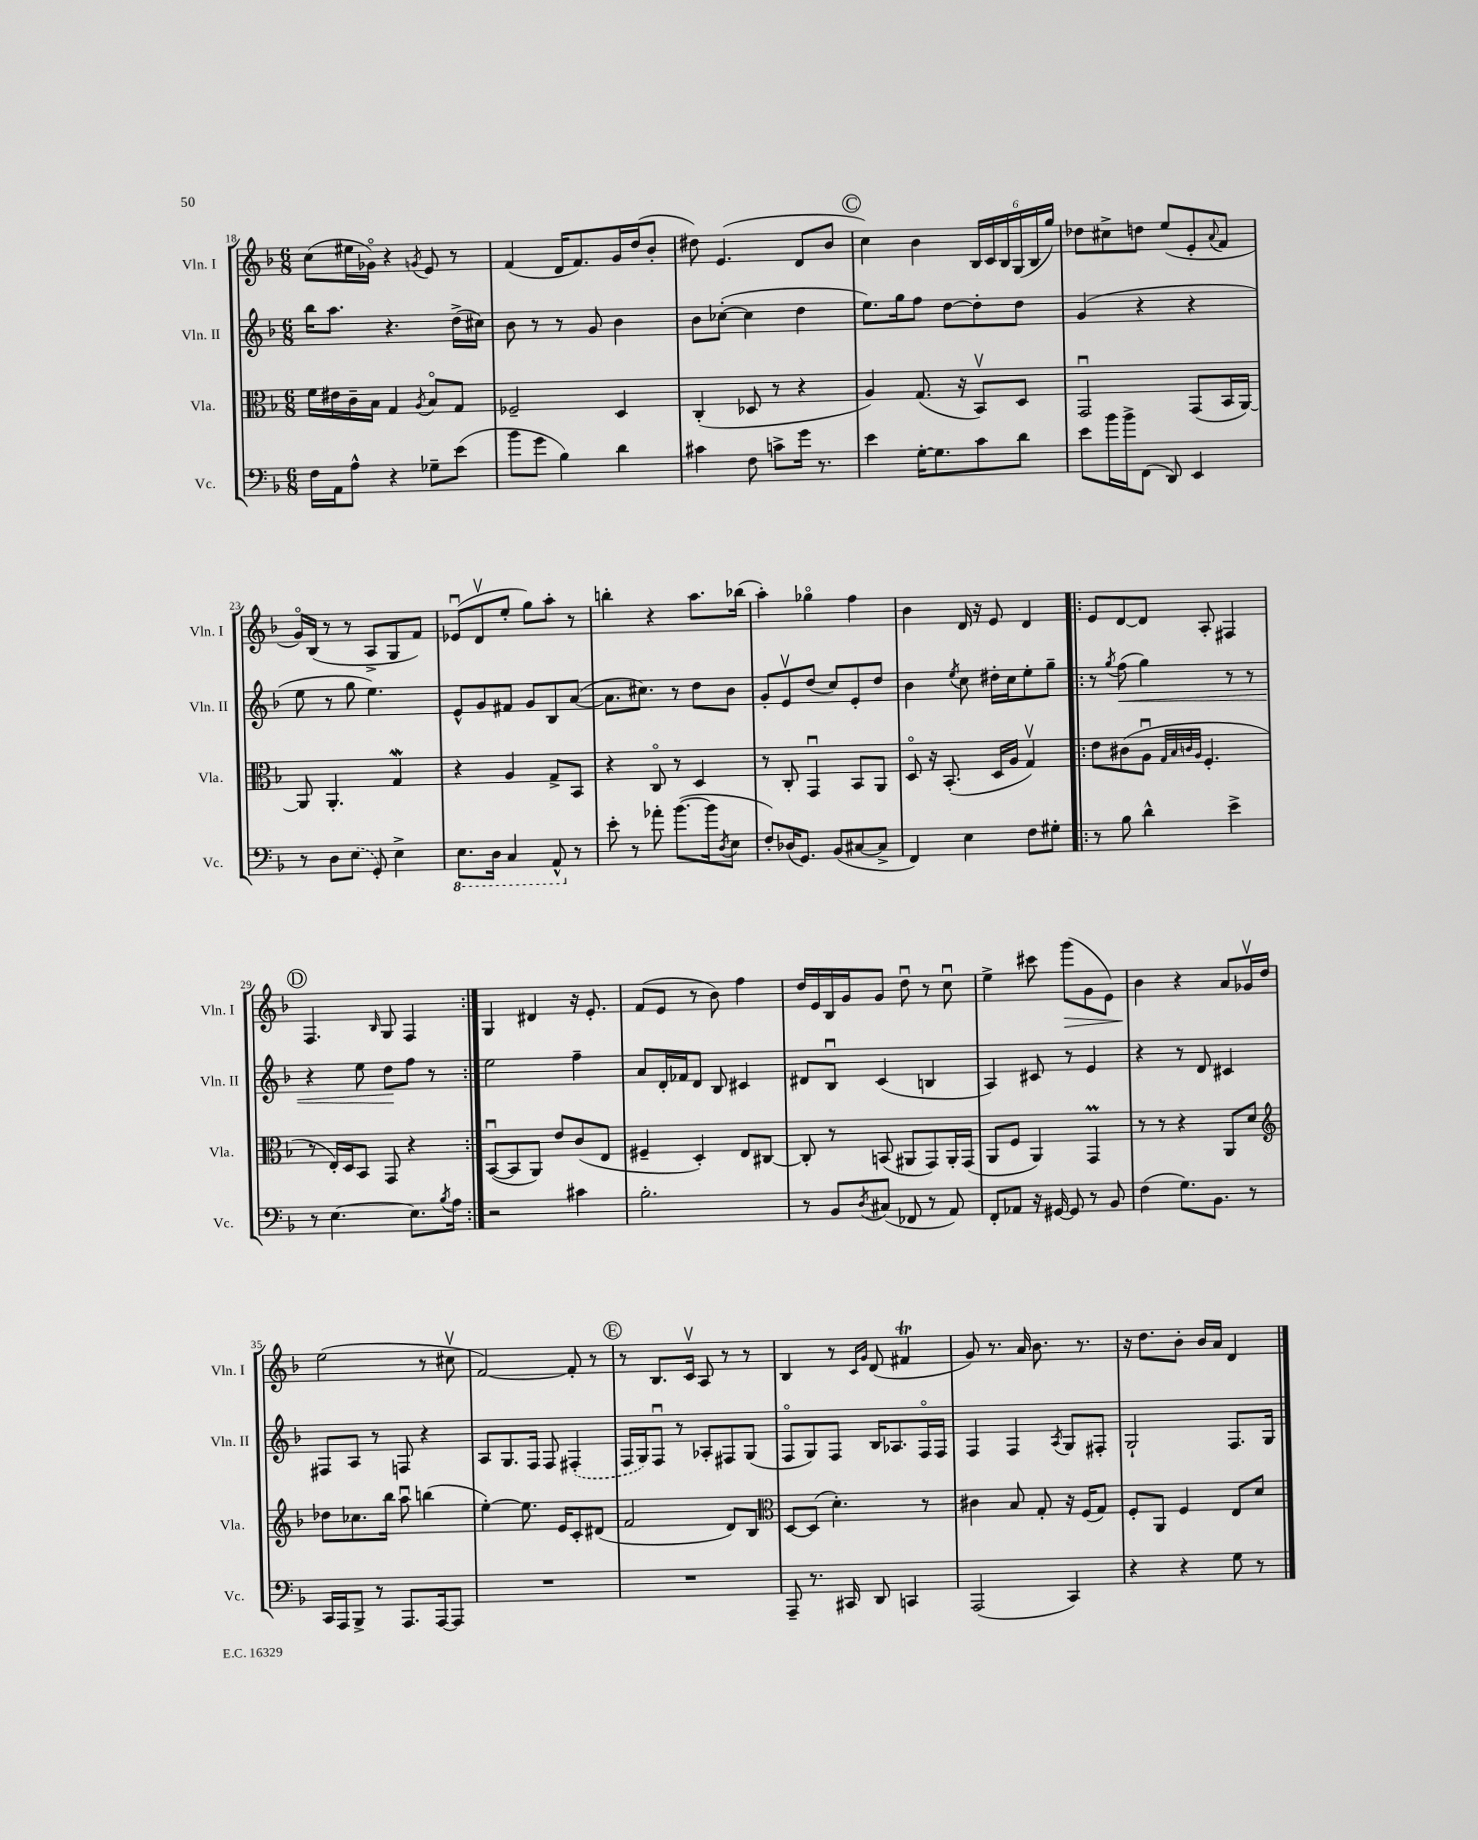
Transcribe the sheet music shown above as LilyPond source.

<<
\new StaffGroup <<
\new Staff = "s0" \with { instrumentName = "Vln. I" shortInstrumentName = "Vln. I" } {
    \clef treble \key f \major \numericTimeSignature \time 6/8
    c''8( eis''16 ges'16\flageolet) r4 \acciaccatura { g'8 } e'8 r8 |
    f'4( d'16 f'8.) g'16 d''16( bes'8-. |
    dis''8) e'4.( d'8 bes'8 |
    \mark \markup { \circle "C" } c''4) bes'4 \tuplet 6/4 { bes16 c'16 bes16 g16( bes16 g''16) } |
    des''8 cis''8-> d''8 e''8( e'8-. \appoggiatura { a'8 } f'8 |
    g'16\flageolet) bes16( r8 r8 a8-> g8 f'8) |
    ees'8\downbow( d'8\upbow e''8-. g''8) a''8-. r8 |
    b''4-. r4 a''8. bes''16( |
    a''4-.) ges''4\flageolet f''4 |
    bes'4 d'16 r16 e'8 d'4 |
    \repeat volta 2 { e'8 d'8~ d'8 a8-. fis4 |
    \mark \markup { \circle "D" } f4. \grace { bes16 } g8 f4 | }
    g4 dis'4 r16 e'8.-. |
    f'8( e'8 r8 bes'8) f''4 |
    d''16 e'16 bes16 g'16 g'8 d''8\downbow r8 c''8\downbow |
    e''4-> cis'''8 g'''8\>( g'8 e'8) |
    bes'4\! r4 a'8 ges'16\upbow d''16 |
    e''2( r8 cis''8\upbow |
    f'2~) f'8-. r8 |
    \mark \markup { \circle "E" } r8 bes8. c'16\upbow a8 r8 r8 |
    bes4 r8 \grace { c'16 g'16 } d'8( fis'4\trill |
    g'8) r8. a'16 bes'8. r8. |
    r16 d''8. bes'8-. bes'16 a'16 d'4 \bar "|." |
}
\new Staff = "s1" \with { instrumentName = "Vln. II" shortInstrumentName = "Vln. II" } {
    \clef treble \key f \major \numericTimeSignature \time 6/8
    bes''16 a''8. r4. d''16->( cis''16) |
    bes'8 r8 r8 g'8 bes'4 |
    bes'8 ces''8~-.( ces''4 d''4 |
    \mark \markup { \circle "C" } e''8.) g''16 f''8 d''8~ d''8-. d''8 |
    g'4( r4 r4 |
    e''8 r8 g''8 e''4.) |
    e'8-^ g'8 fis'8 g'8 bes8 a'8~( |
    a'8. cis''8.) r8 d''8 bes'8 |
    g'8-. e'8\upbow d''8( c''8) e'8-. d''8 |
    bes'4 \acciaccatura { e''8 } c''8 dis''16-. c''16 e''8-. g''8-- |
    \repeat volta 2 { r8 \acciaccatura { g''8 } f''8\<( g''4) r8 r8 |
    \mark \markup { \circle "D" } r4 e''8 d''8\! f''8 r8 | }
    e''2 f''4-- |
    a'8 d'16-. fes'16 d'8 bes8 cis'4 |
    dis'8 bes8\downbow c'4( b4 |
    a4) cis'8 r8 e'4 |
    r4 r8 d'8 cis'4 |
    fis8 a8 r8 f8 r4 |
    a8 g8. f16 f8 \once \slurDashed fis4-.( |
    \mark \markup { \circle "E" } f16 g16) f8\downbow r8 aes8-. fis8 g8( |
    f8\flageolet g8) f8 bes16 aes8. f16\flageolet f16 |
    f4 f4 \acciaccatura { a8 } g8 fis8-. |
    g2-! f8. g16 \bar "|." |
}
\new Staff = "s2" \with { instrumentName = "Vla." shortInstrumentName = "Vla." } {
    \clef alto \key f \major \numericTimeSignature \time 6/8
    f'16 eis'16 c'16-- bes16 g4 \acciaccatura { a8 } bes8\flageolet g8 |
    fes2-- d4 |
    c4-.( des8 r8 r4 |
    \mark \markup { \circle "C" } a4) g8.( r16 bes,8\upbow) d8 |
    g,2\downbow g,8( bes,16 a,16~) |
    a,8 a,4.-. g4\mordent |
    r4 a4 g8-> bes,8 |
    r4 c8\flageolet r8 d4 |
    r8 c8-. g,4\downbow bes,8 a,8 |
    d8\flageolet r16 bes,8.-.( d16 a16 g4\upbow) |
    \repeat volta 2 { e'8 cis'8( a8\downbow \grace { g32 bes32 c'32 a32 } f4.-. |
    \mark \markup { \circle "D" } r8 e16-.) d16 bes,8 g,8 r4 | }
    bes,8~\downbow( bes,8 a,8) e'8 c'8( e8 |
    fis4-- d4-.) e8 cis8~ |
    cis8-. r8 b,8( ais,8 g,8) ais,16-. g,16( |
    a,8 f8 a,4) g,4\prall |
    r8 r8 r4 a,8 d'8 |
    \clef treble des''8 ces''8. bes''16 a''8\downbow b''4( |
    e''4~-.) e''8. e'16 c'8-. dis'8( |
    \mark \markup { \circle "E" } f'2 d'8) bes8 |
    \clef alto d8~ d8( d'4.-.) r8 |
    cis'4 bes8 g8-. r16 f16( g8) |
    f8-. a,8 f4 e8 d'8 \bar "|." |
}
\new Staff = "s3" \with { instrumentName = "Vc." shortInstrumentName = "Vc." } {
    \clef bass \key f \major \numericTimeSignature \time 6/8
    f16 a,16 a8-^ r4 ges8-- e'8( |
    bes'8 g'8 bes4) d'4 |
    cis'4 f8 c'8-> g'16 r8. |
    \mark \markup { \circle "C" } e'4 g16~-. g8. c'8 d'8 |
    e'8 bes'16 bes'16-> f,8( d,8) e,4 |
    r8 d8 \once \slurDashed e8( g,8-.) e4-> |
    \ottava #-1 e,8. d,16 c,4 a,,8-^ \ottava #0 r8 |
    e'8-. r8 aes'8-. bes'8.~( bes'16 \acciaccatura { d8 } e8 |
    f8-.) des16( g,8.) bes,8( cis8~ cis8-> |
    f,4) e4 f8 gis8-. |
    \repeat volta 2 { r8 bes8 d'4-^ e'4-> |
    \mark \markup { \circle "D" } r8 e4.~ e8. \acciaccatura { bes8 } a16 | }
    r2 cis'4 |
    bes2.-. |
    r8 bes,8 \acciaccatura { d8 } cis8( fes,8 r8 a,8) |
    f,8-. aes,8 r16 gis,16~ gis,8 r8 bes,8 |
    f4( g8.) bes,8. r8 |
    c,16 a,,16 bes,,8-> r8 a,,8. a,,16~ a,,8 |
    R2. |
    \mark \markup { \circle "E" } R2. |
    a,,8-- r8. cis,16 d,8 c,4 |
    a,,2( c,4) |
    r4 r4 g8 r8 \bar "|." |
}
>>
>>
\layout { \context { \Score currentBarNumber = #18 } }
